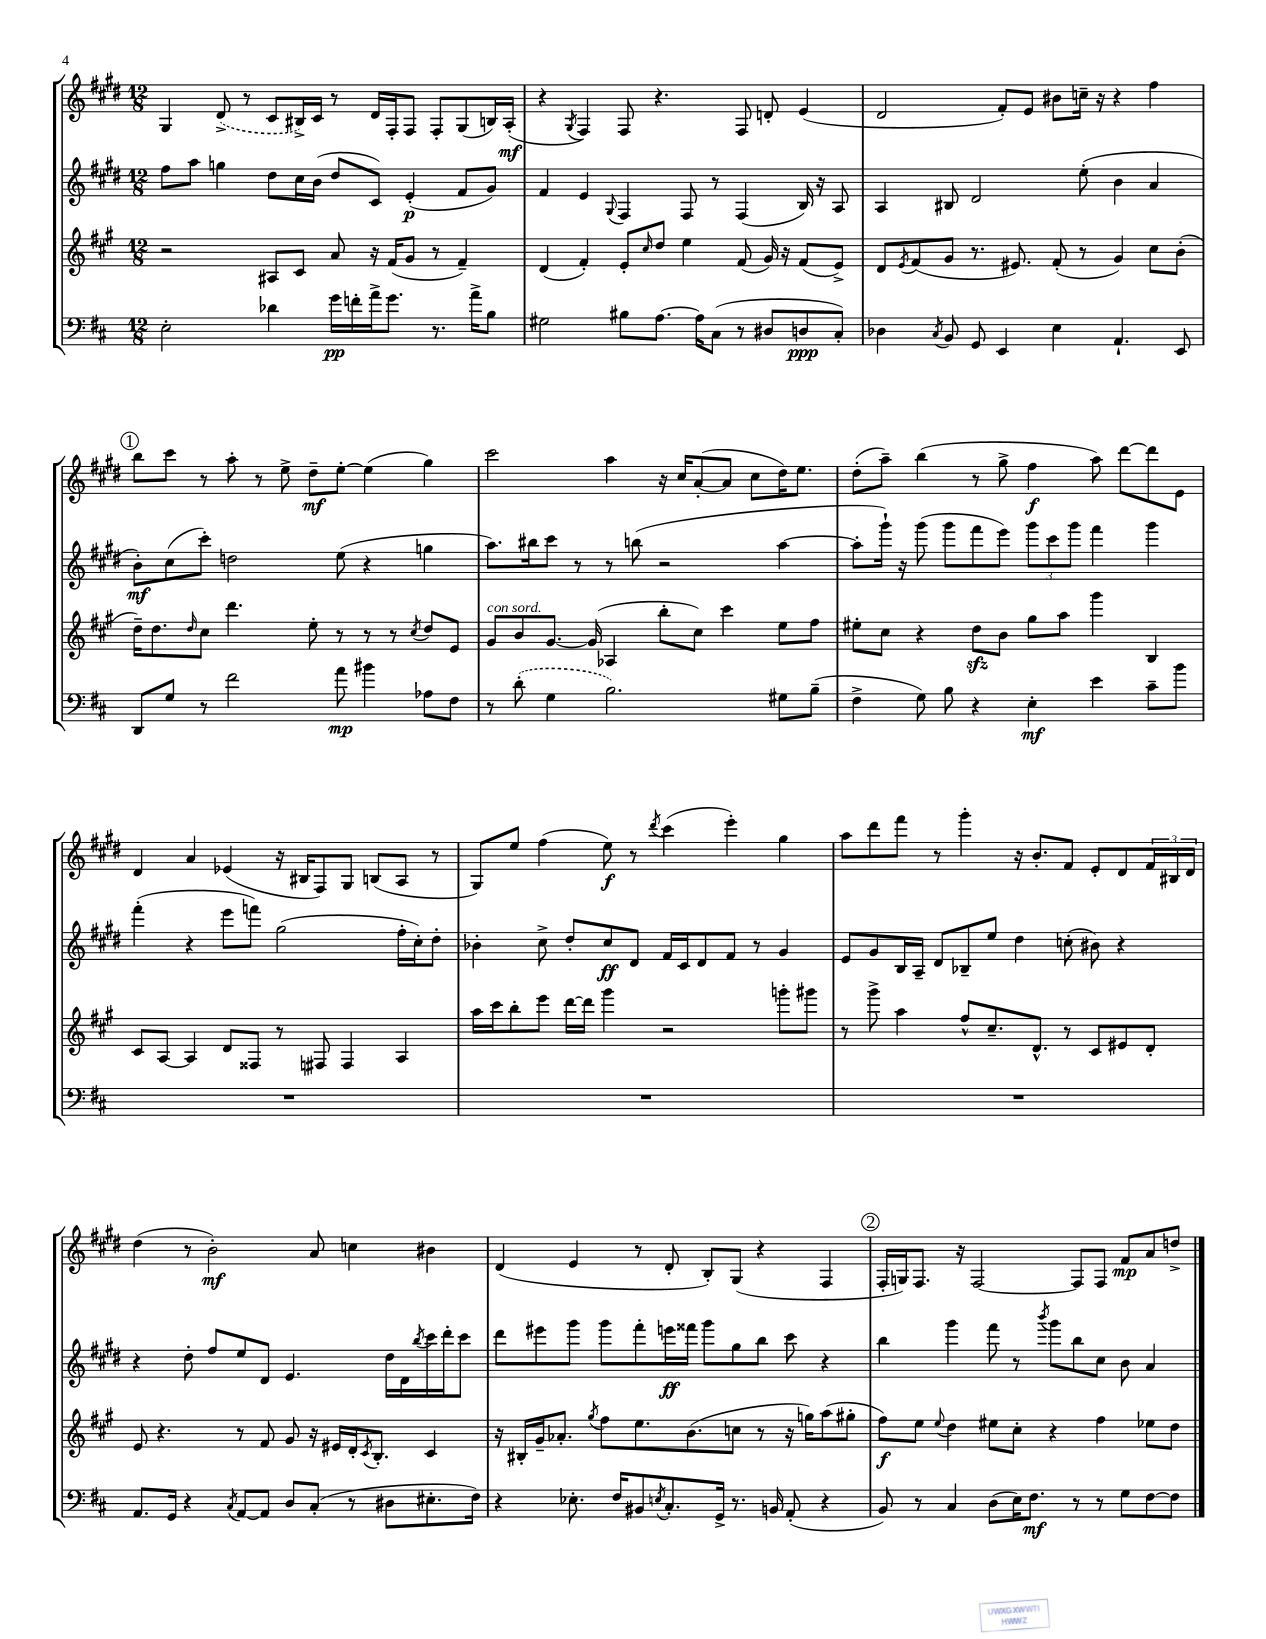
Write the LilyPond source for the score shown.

<<
\new StaffGroup <<
\new Staff = "s0" {
    \clef treble \key e \major \numericTimeSignature \time 12/8
    gis4 \once \slurDashed dis'8->( r8 cis'8 bis16->) cis'16 r8 dis'16 fis16-. fis8 fis8-. gis8( b16) a16-.\mf( |
    r4 \acciaccatura { gis8 } fis4) fis8 r4. fis8 d'8-. e'4( |
    dis'2 fis'8-.) e'8 bis'8 c''16-- r16 r4 fis''4 |
    \mark \markup { \circle "1" } b''8 cis'''8 r8 a''8-. r8 e''8-> dis''8--\mf e''8~-. e''4( gis''4) |
    cis'''2 a''4 r16 cis''16 a'8~-.( a'8 cis''8 dis''16) e''8. |
    dis''8-.( a''8--) b''4( r8 gis''8-> fis''4\f a''8) dis'''8~ dis'''8 e'8 |
    dis'4 a'4 ees'4( r16 bis16 fis8) gis8 b8( a8 r8 |
    gis8) e''8 fis''4( e''8\f) r8 \acciaccatura { dis'''8 } cis'''4( e'''4-.) gis''4 |
    a''8 dis'''8 fis'''8 r8 gis'''4-. r16 b'8.-. fis'8 e'8-. dis'8 \tuplet 3/2 { fis'16 bis16 dis'16 } |
    dis''4( r8 b'2-.\mf) a'8 c''4 bis'4 |
    dis'4( e'4 r8 dis'8-. b8-.) gis8( r4 fis4 |
    \mark \markup { \circle "2" } fis16-. g16) fis8. r16 fis2~ fis8 fis8 fis'8\mp a'8 d''8-> \bar "|." |
}
\new Staff = "s1" {
    \clef treble \key e \major \numericTimeSignature \time 12/8
    fis''8 a''8 g''4 dis''8 cis''16 b'16( dis''8 cis'8) e'4-.\p( fis'8 gis'8) |
    fis'4 e'4 \appoggiatura { gis8 } fis4 fis8 r8 fis4( b16) r16 a8 |
    a4 bis8 dis'2 e''8-.( b'4 a'4 |
    \mark \markup { \circle "1" } b'8-.\mf) cis''8( cis'''8-.) d''2 e''8( r4 g''4 |
    a''8.) bis''16 cis'''8 r8 r8 b''8( r2 a''4~ |
    a''8-. gis'''16-!) r16 gis'''8( gis'''8 fis'''8 e'''8) \tuplet 3/2 { gis'''8 cis'''8 gis'''8 } fis'''4 gis'''4 |
    fis'''4-.( r4 e'''8 f'''8) gis''2( fis''16-. cis''16-.) dis''8-. |
    bes'4-. cis''8-> dis''8-. cis''8\ff dis'8 fis'16 cis'16 dis'8 fis'8 r8 gis'4 |
    e'8 gis'8 b16 a16-- dis'8 bes8-- e''8 dis''4 c''8-.( bis'8) r4 |
    r4 dis''8-. fis''8 e''8 dis'8 e'4. dis''16 dis'16 \acciaccatura { b''8 } cis'''16 dis'''16-. cis'''8 |
    dis'''8 eis'''8 gis'''8 gis'''8 fis'''8-. e'''16\ff fisis'''16 gis'''8 gis''8 b''8 cis'''8 r4 |
    \mark \markup { \circle "2" } b''4 gis'''4 fis'''8 r8 \acciaccatura { b'''8 } gis'''8 b''8 cis''8 b'8 a'4 \bar "|." |
}
\new Staff = "s2" {
    \clef treble \key a \major \numericTimeSignature \time 12/8
    r2 ais8 cis'8 a'8 r16 fis'16( gis'8 r8 fis'4--) |
    d'4( fis'4-.) e'8-. \grace { cis''16 } d''8 e''4 fis'8( gis'16) r16 fis'8( e'8->) |
    d'8 \acciaccatura { e'8 } fis'8( gis'8 r8. eis'8.) fis'8-.( r8 gis'4) cis''8 b'8-.( |
    \mark \markup { \circle "1" } d''16--) d''8. \grace { d''16 } cis''8 d'''4. e''8-. r8 r8 r8 \acciaccatura { cis''8 } d''8 e'8 |
    gis'8^\markup { \italic "con sord." } b'8 gis'8.~ gis'16( aes4 b''8-. cis''8) cis'''4 e''8 fis''8 |
    eis''8-. cis''8 r4 d''8\sfz b'8 gis''8 a''8 gis'''4 b4 |
    cis'8 a8~ a4 d'8 fisis8 r8 fis8 fis4 a4 |
    a''16 cis'''16 b''8-. e'''8 d'''16~ d'''16 gis'''4 r2 g'''8-. gis'''8 |
    r8 gis'''8-> a''4 fis''8-^ cis''8.-- d'8.-^ r8 cis'8 eis'8 d'8-. |
    e'8 r4. r8 fis'8 gis'8 r16 eis'16 d'16-. \acciaccatura { cis'8 } b8.-. cis'4 |
    r16 bis16-. gis'16-- aes'8.-. \acciaccatura { gis''8 } fis''8 e''8. b'8.( c''8 r8 r16 g''16) a''8( gis''8-. |
    \mark \markup { \circle "2" } fis''8\f) e''8 \appoggiatura { e''8 } d''4 eis''8 cis''8-. r4 fis''4 ees''8 d''8 \bar "|." |
}
\new Staff = "s3" {
    \clef bass \key d \major \numericTimeSignature \time 12/8
    e2-. des'4 g'16\pp f'16-. a'16-> g'8. r8. a'16-> b8 |
    gis2 bis8 a8.~ a16 cis8( r8 dis8 d8\ppp cis8-.) |
    des4 \acciaccatura { cis8 } b,8 g,8 e,4 e4 a,4.-! e,8 |
    \mark \markup { \circle "1" } d,8 g8 r8 fis'2 a'8\mp bis'4 aes8 fis8 |
    r8 \once \slurDashed d'8-.( g4 b2.) gis8 b8--( |
    fis4-> g8) b8 r4 e4-.\mf e'4 cis'8-- b'8 |
    R1. |
    R1. |
    R1. |
    a,8. g,16 r4 \acciaccatura { cis8 } a,8~ a,8 d8 cis8-.( r8 dis8 eis8.-. fis16) |
    r4 ees8.-. fis16 bis,8 \acciaccatura { e8 } cis8.-. g,16-> r8. b,16 a,8-.( r4 |
    \mark \markup { \circle "2" } b,8) r8 cis4 d8( e16) fis8.\mf r8 r8 g8 fis8~ fis8 \bar "|." |
}
>>
>>
\layout { \context { \Score \remove "Bar_number_engraver" } }
